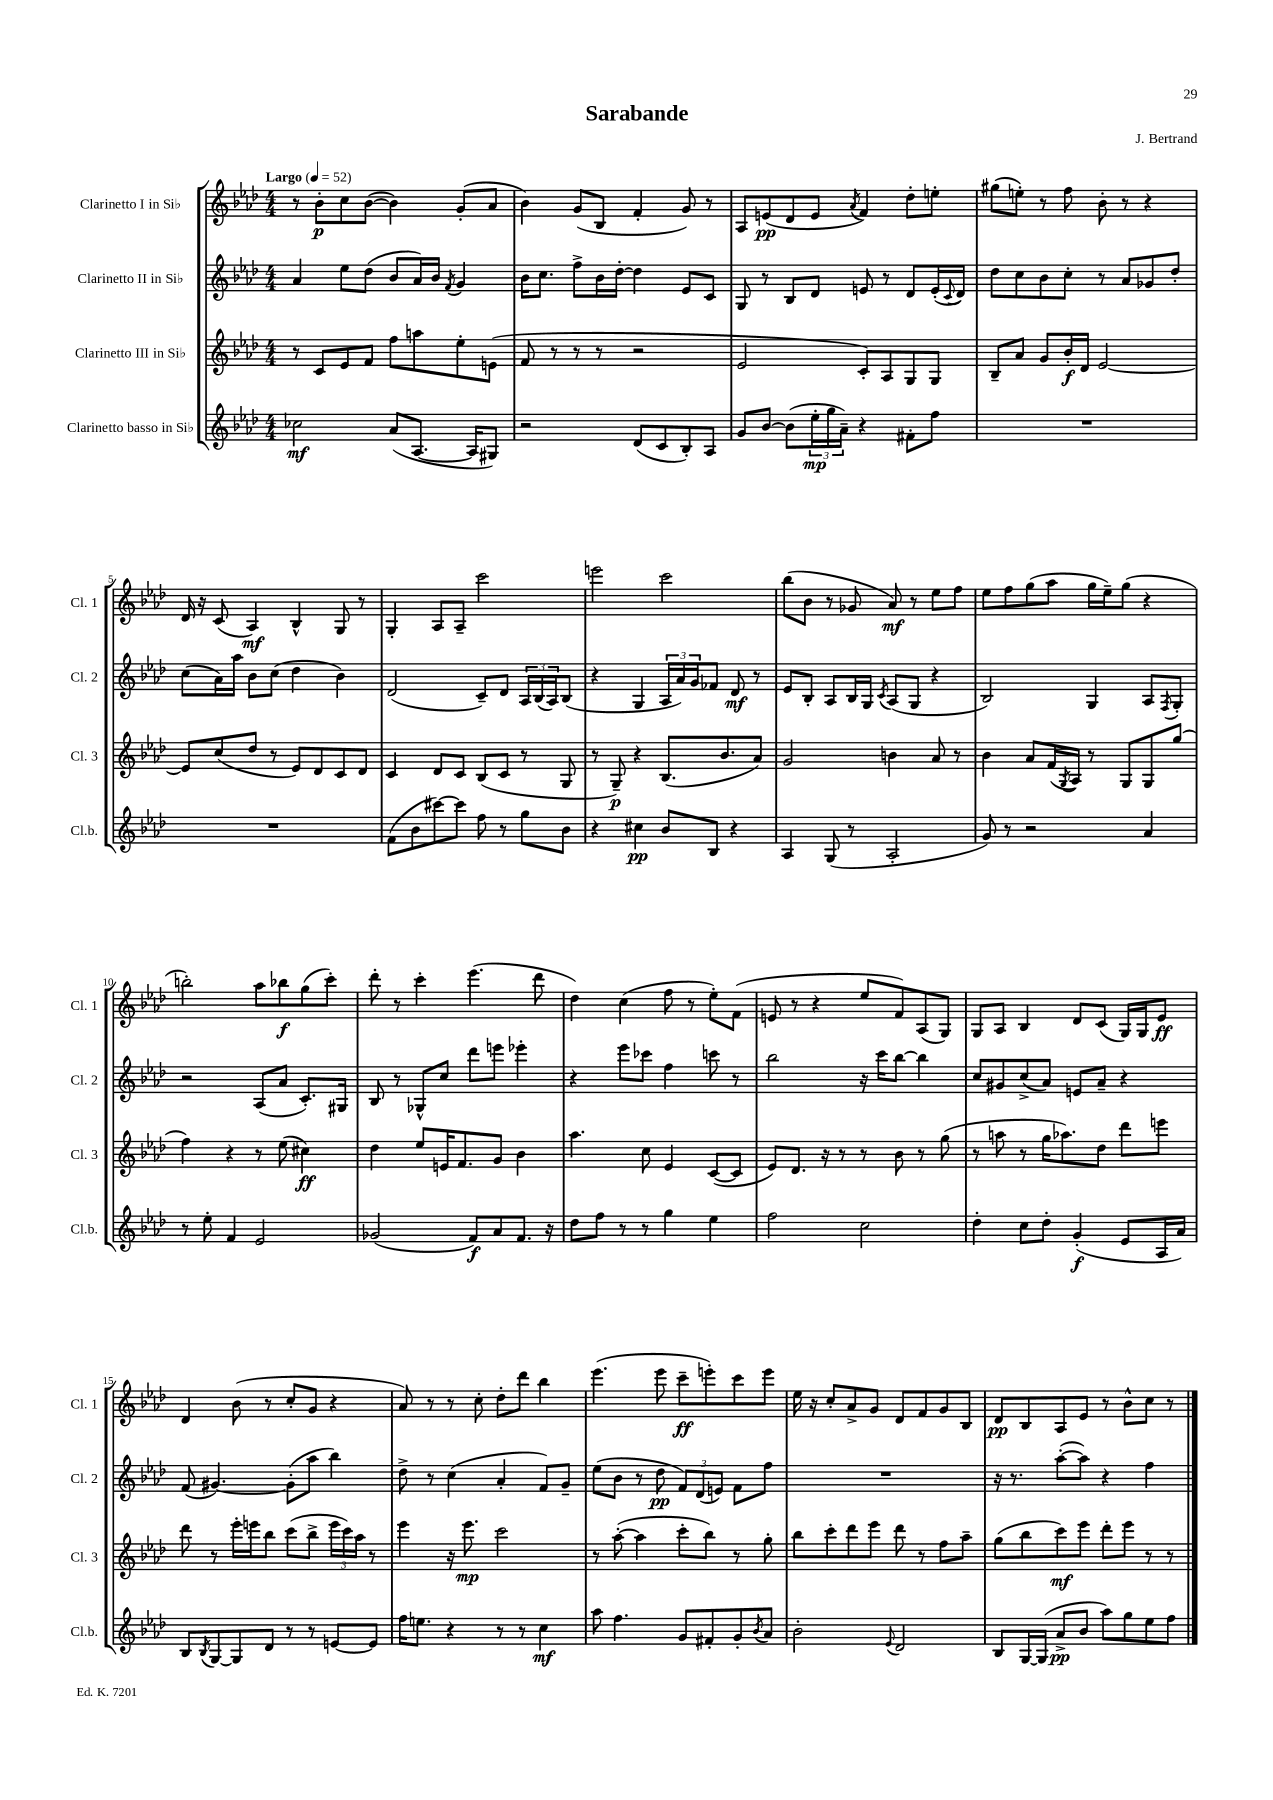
\header { title = "Sarabande" composer = "J. Bertrand" }
<<
\new StaffGroup <<
\new Staff = "s0" \with { instrumentName = "Clarinetto I in Sib" shortInstrumentName = "Cl. 1" } {
    \clef treble \key aes \major \numericTimeSignature \time 4/4 \tempo "Largo" 4 = 52
    r8 bes'8-.\p c''8 bes'8~( bes'4) g'8-.( aes'8 |
    bes'4) g'8( bes8 f'4-. g'8) r8 |
    aes8 e'8\pp( des'8 e'8 \acciaccatura { aes'8 } f'4) des''8-. e''8-. |
    gis''8( e''8-.) r8 f''8 bes'8-. r8 r4 |
    des'16 r16 c'8( aes4\mf) bes4-^ g8 r8 |
    g4-. aes8 aes8-- c'''2 |
    e'''2 c'''2 |
    bes''8( bes'8 r8 ges'8 aes'8\mf) r8 ees''8 f''8 |
    ees''8 f''8 g''8( aes''8 g''16 ees''16--) g''8( r4 |
    b''2-.) aes''8 bes''8\f g''8( c'''8-.) |
    des'''8-. r8 c'''4-. ees'''4.( des'''8 |
    des''4) c''4( f''8 r8 ees''8-.) f'8( |
    e'8 r8 r4 ees''8 f'8) aes8( g8) |
    g8 aes8 bes4 des'8 c'8( g16) g16 ees'8\ff |
    des'4 bes'8( r8 c''8-. g'8 r4 |
    aes'8) r8 r8 c''8-. des''8-. des'''8 bes''4 |
    ees'''4.( ees'''8 c'''8--\ff e'''8-.) c'''8 e'''8 |
    ees''16 r16 c''8-. aes'8-> g'8 des'8 f'8 g'8 bes8 |
    des'8\pp bes8 aes8 ees'8 r8 bes'8-^ c''8 r8 \bar "|." |
}
\new Staff = "s1" \with { instrumentName = "Clarinetto II in Sib" shortInstrumentName = "Cl. 2" } {
    \clef treble \key aes \major \numericTimeSignature \time 4/4
    aes'4 ees''8 des''8( bes'8 aes'16) bes'16 \acciaccatura { f'8 } g'4 |
    bes'16 c''8. f''8-> bes'16 des''16~-. des''4 ees'8 c'8 |
    g8 r8 bes8 des'8 e'8 r8 des'8 e'16-.( \appoggiatura { c'8 } des'16) |
    des''8 c''8 bes'8 c''8-. r8 aes'8 ges'8 des''8-. |
    c''8( aes'16) aes''16 bes'8 c''8( des''4 bes'4) |
    des'2( c'8--) des'8 \tuplet 3/2 { aes16 bes16( aes16) } bes8( |
    r4 g4 \tuplet 3/2 { aes16 aes'16) g'16 } fes'8 des'8\mf r8 |
    ees'8 bes8-. aes8 bes16 g16 \acciaccatura { c'8 } aes8( g8 r4 |
    bes2) g4 aes8 \acciaccatura { f8 } g8-. |
    r2 aes8( aes'8 c'8.-.) gis16 |
    bes8 r8 ges8-^ c''8 des'''8 e'''8 ees'''4-. |
    r4 ees'''8 ces'''8 f''4 c'''8 r8 |
    bes''2 r16 c'''16 bes''8~ bes''4 |
    c''8 gis'8 c''8->( aes'8) e'8 aes'8-- r4 |
    f'8( gis'4.~) gis'8-.( aes''8 bes''4) |
    des''8-> r8 c''4( aes'4-. f'8) g'8-- |
    ees''8( bes'8 r8 des''8\pp \tuplet 3/2 { f'8) des'8( e'8) } f'8 f''8 |
    R1 |
    r16 r8. aes''8~-.( aes''8) r4 f''4 \bar "|." |
}
\new Staff = "s2" \with { instrumentName = "Clarinetto III in Sib" shortInstrumentName = "Cl. 3" } {
    \clef treble \key aes \major \numericTimeSignature \time 4/4
    r8 c'8 ees'8 f'8 f''8 a''8 ees''8-. e'8( |
    f'8 r8 r8 r8 r2 |
    ees'2 c'8-.) aes8 g8 g8 |
    bes8-- aes'8 g'8 bes'16-.\f des'16 ees'2~ |
    ees'8 c''8( des''8 r8 ees'8) des'8 c'8 des'8 |
    c'4 des'8 c'8 bes8( c'8 r8 g8 |
    r8 g8--\p) r4 bes8.( bes'8. aes'8) |
    g'2 b'4 aes'8 r8 |
    bes'4 aes'8 f'16( \acciaccatura { g8 } aes16) r8 g8 g8 g''8( |
    f''4) r4 r8 ees''8( cis''4\ff) |
    des''4 ees''8 e'16 f'8. g'8 bes'4 |
    aes''4. c''8 ees'4 c'8~( c'8 |
    ees'8) des'8. r16 r8 r8 bes'8 r8 g''8( |
    r8 a''8 r8 g''16 aes''8.) des''8 des'''8 e'''8 |
    des'''8 r8 ees'''16-. e'''16 bes''8 c'''8( bes''8-> \tuplet 3/2 { e'''16 c'''16) aes''16 } r8 |
    ees'''4 r16 ees'''8.\mp c'''2 |
    r8 aes''8~-.( aes''4 c'''8-. bes''8) r8 g''8-. |
    bes''8 c'''8-. des'''8 ees'''8 des'''8 r8 f''8 aes''8-- |
    g''8( bes''8 c'''8\mf) ees'''8 des'''8-. ees'''8 r8 r8 \bar "|." |
}
\new Staff = "s3" \with { instrumentName = "Clarinetto basso in Sib" shortInstrumentName = "Cl.b." } {
    \clef treble \key aes \major \numericTimeSignature \time 4/4
    ces''2\mf aes'8( aes8.~ aes16 gis8) |
    r2 des'8( c'8 bes8-.) aes8 |
    g'8 bes'8~ bes'8( \tuplet 3/2 { ees''16-.\mp g''16 aes'16--) } r4 fis'8-. f''8 |
    R1 |
    R1 |
    f'8( bes'8 cis'''8~) cis'''8 f''8 r8 g''8 bes'8 |
    r4 cis''4\pp bes'8 bes8 r4 |
    aes4 g8( r8 aes2-. |
    g'8) r8 r2 aes'4 |
    r8 ees''8-. f'4 ees'2 |
    ges'2( f'8\f) aes'8 f'8. r16 |
    des''8 f''8 r8 r8 g''4 ees''4 |
    f''2 c''2 |
    des''4-. c''8 des''8-. g'4-.\f( ees'8 aes16 aes'16) |
    bes8 \acciaccatura { bes8 } g8~ g8 des'8 r8 r8 e'8~ e'8 |
    f''16 e''8. r4 r8 r8 c''4\mf |
    aes''8 f''4. g'8 fis'8-. g'8-. \acciaccatura { bes'8 } aes'8 |
    bes'2-. \appoggiatura { ees'8 } des'2 |
    bes8 g16~ g16( aes'8->\pp bes'8 aes''8) g''8 ees''8 f''8 \bar "|." |
}
>>
>>
